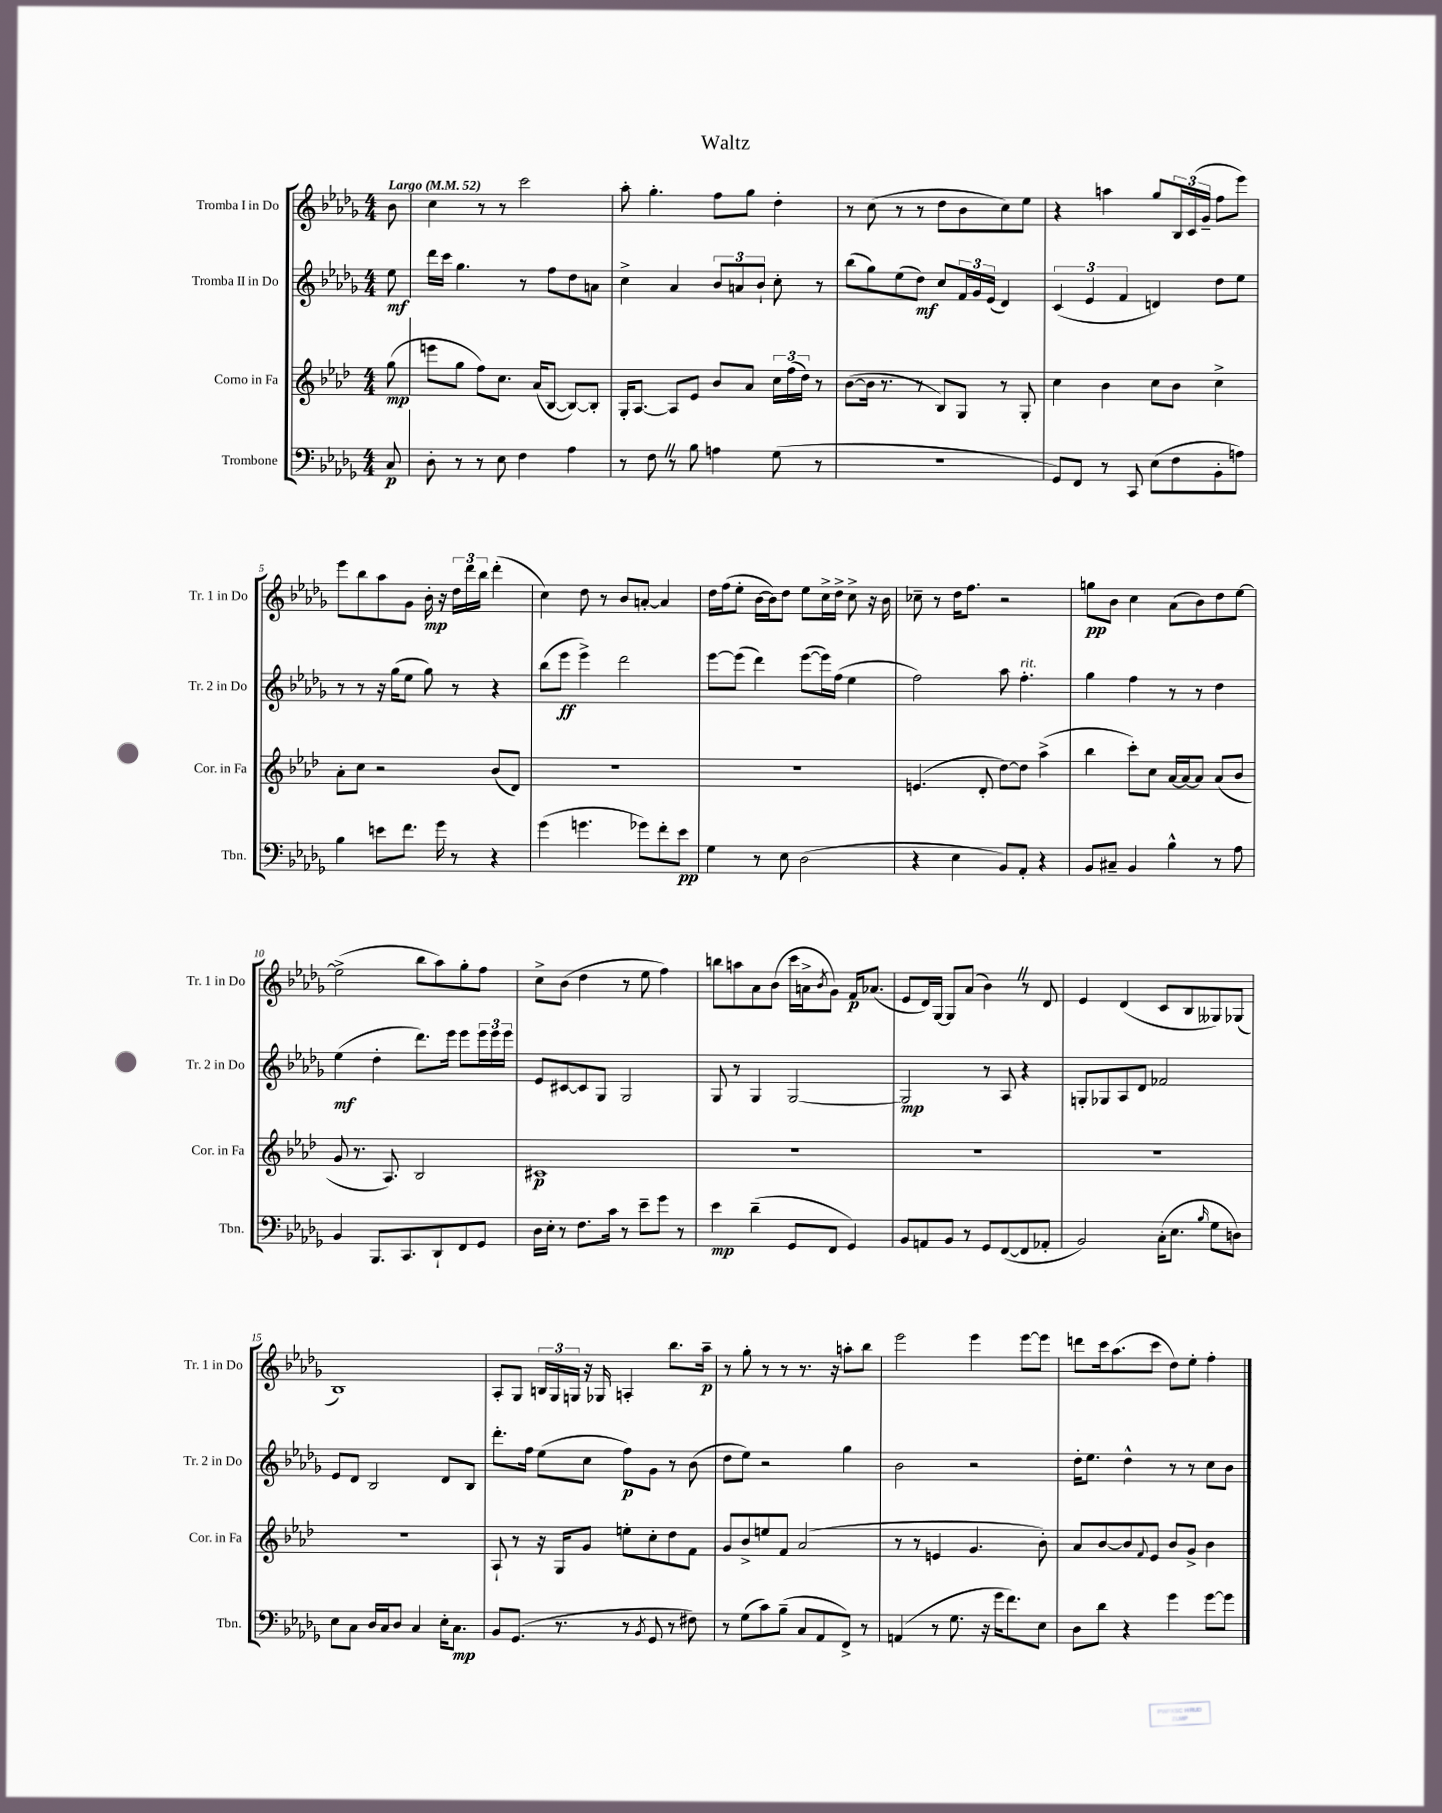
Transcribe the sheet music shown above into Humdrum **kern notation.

**kern	**dynam	**kern	**dynam	**kern	**dynam	**kern	**dynam
*part4	*part4	*part3	*part3	*part2	*part2	*part1	*part1
*staff4	*staff4	*staff3	*staff3	*staff2	*staff2	*staff1	*staff1
*I"Trombone	*	*I"Corno in Fa	*	*I"Tromba II in Do	*	*I"Tromba I in Do	*
*I'Tbn.	*	*I'Cor. in Fa	*	*I'Tr. 2 in Do	*	*I'Tr. 1 in Do	*
*clefF4	*	*clefG2	*	*clefG2	*	*clefG2	*
*k[b-e-a-d-g-]	*	*k[b-e-a-d-]	*	*k[b-e-a-d-g-]	*	*k[b-e-a-d-g-]	*
*M4/4	*	*M4/4	*	*M4/4	*	*M4/4	*
*MM52	*	*MM52	*	*MM52	*	*MM52	*
=	=	=	=	=	=	=	=
!	!	!	!	!	!	!LO:TX:a:B:t=Largo	!
8C/	p	(8gg\	mp	8ee-\	mf	8b-\	.
=1	=1	=1	=1	=1	=1	=1	=1
8D-'\	.	8eeen\L	.	16ddd-\LL	.	4cc\	.
.	.	.	.	16ccc\JJ	.	.	.
8r	.	8gg\J	.	4.gg-\	.	.	.
8r	.	8ff\L)	.	.	.	8r	.
8E-\	.	8.cc\J	.	.	.	8r	.
4F\	.	.	.	8r	.	2ccc\	.
.	.	(16a-/KL	.	.	.	.	.
.	.	[8B-/J	.	8ff\L	.	.	.
4A-\	.	8B-/L_)	.	8dd-\	.	.	.
.	.	8B-'/J]	.	8an\J	.	.	.
=2	=2	=2	=2	=2	=2	=2	=2
8r	.	16G'/KL	.	4cc^\	.	8aa-'\	.
.	.	[8.A-/J	.	.	.	.	.
8FZ\	.	.	.	.	.	4.gg-'\	.
8r	.	8A-/L]	.	4a-/	.	.	.
8B-\	.	8e-/J	.	.	.	.	.
4An\	.	8b-/L	.	12b-/L	.	8ff\L	.
.	.	.	.	12an/	.	.	.
.	.	8a-/J	.	.	.	8gg-\J	.
.	.	.	.	12b-`/J	.	.	.
(8G-\	.	24cc\LL	.	8cc'\	.	4dd-'\	.
.	.	(24ff\	.	.	.	.	.
.	.	24dd-\JJ)	.	.	.	.	.
8r	.	8r	.	8r	.	.	.
=3	=3	=3	=3	=3	=3	=3	=3
1r	.	([8b-\L	.	(8bb-\L	.	8r	.
.	.	16b-\Jk]	.	8gg-\)	.	(8cc\	.
.	.	8.r	.	.	.	.	.
.	.	.	.	(8ee-\	.	8r	.
.	.	8r	.	8dd-\J)	mf	8r	.
.	.	8B-/L)	.	8cc/L	.	8dd-\L	.
.	.	8G/J	.	24f/L	.	8b-\	.
.	.	.	.	24g-/	.	.	.
.	.	.	.	(24e-/JJ	.	.	.
.	.	8r	.	4d-/)	.	8cc\)	.
.	.	8G'/	.	.	.	8ee-\J	.
=4	=4	=4	=4	=4	=4	=4	=4
8GG-/L)	.	4cc\	.	(6c/	.	4r	.
8FF/J	.	.	.	.	.	.	.
.	.	.	.	6e-/	.	.	.
8r	.	4b-\	.	.	.	4aan\	.
.	.	.	.	6f/	.	.	.
8CC/	.	.	.	.	.	.	.
(8E-\L	.	8cc\L	.	4dn/)	.	8gg-/L	.
8F\	.	8b-\J	.	.	.	24B-/L	.
.	.	.	.	.	.	(24c/	.
.	.	.	.	.	.	24g-~/JJ	.
8BB-'\	.	4cc^\	.	8dd-\L	.	8ff\L	.
8An\J)	.	.	.	8ee-\J	.	8eee-\J)	.
!!LO:LB:g=z
=5	=5	=5	=5	=5	=5	=5	=5
4B-\	.	8a-'\L	.	8r	.	8eee-\L	.
.	.	8cc\J	.	8r	.	8bb-\	.
8en\L	.	2r	.	16r	.	8aa-\	.
.	.	.	.	(16gg-\KL	.	.	.
8.f\J	.	.	.	8ee-\J	.	8g-\J	.
.	.	.	.	8gg-\)	.	16b-'\	mp
16g-\	.	.	.	.	.	16r	.
8r	.	.	.	8r	.	24dd-\LL	.
.	.	.	.	.	.	24ddd-\	.
.	.	.	.	.	.	24bb-\JJ	.
4r	.	(8b-/L	.	4r	.	(4ddd-'\	.
.	.	8d-/J)	.	.	.	.	.
=6	=6	=6	=6	=6	=6	=6	=6
(4g-\	.	1r	.	(8bb-\L	.	4cc\)	.
.	.	.	.	8eee-\J	ff	.	.
4.gn\	.	.	.	4eee-^\)	.	8dd-\	.
.	.	.	.	.	.	8r	.
.	.	.	.	2ddd-\	.	8b-/L	.
8g-X\L)	.	.	.	.	.	[8an'/J	.
8f'\	.	.	.	.	.	4a/]	.
8e-\J	pp	.	.	.	.	.	.
=7	=7	=7	=7	=7	=7	=7	=7
4G-\	.	1r	.	[8eee-\L	.	16dd-\LL	.
.	.	.	.	.	.	(16ff\J	.
.	.	.	.	(8eee-\J]	.	8ee-'\J	.
8r	.	.	.	4ddd-\)	.	[16b-\LL	.
.	.	.	.	.	.	16b-\J])	.
8E-\	.	.	.	.	.	8dd-\J	.
(2D-\	.	.	.	([8eee-\L	.	8ee-\L	.
.	.	.	.	16eee-\L])	.	16cc^\L	.
.	.	.	.	(16ff\JJ	.	16dd-^\JJ	.
.	.	.	.	4ee-\	.	8cc^\	.
.	.	.	.	.	.	16r	.
.	.	.	.	.	.	16b-\	.
=8	=8	=8	=8	=8	=8	=8	=8
4r	.	(4.en/	.	2ff\)	.	8cc-X~\	.
.	.	.	.	.	.	8r	.
4E-\	.	.	.	.	.	16dd-\KL	.
.	.	.	.	.	.	8.ff\J	.
.	.	8d-'/	.	.	.	.	.
8BB-/L)	.	[8dd-\L)	.	8aa-\	.	2r	.
!	!	!	!	!LO:TX:a:i:t=rit.	!	!	!
8AA-'/J	.	8dd-\J]	.	4.ff'\	.	.	.
4r	.	(4aa-^\	.	.	.	.	.
=9	=9	=9	=9	=9	=9	=9	=9
8BB-/L	.	4bb-\	.	4gg-\	.	8ggn\L	pp
8C#X~/J	.	.	.	.	.	8b-\J	.
4BB-/	.	8ccc'\L)	.	4ff\	.	4cc\	.
.	.	8cc\J	.	.	.	.	.
4B-^^\	.	[16a-/LL	.	8r	.	(8a-\L	.
.	.	16a-/J_	.	.	.	.	.
.	.	8a-/J]	.	8r	.	8b-\)	.
8r	.	(8a-/L	.	4dd-\	.	8dd-\	.
8A-\	.	8b-/J	.	.	.	[8ee-\J	.
!!LO:LB:g=z
=10	=10	=10	=10	=10	=10	=10	=10
4BB-/	.	8g/	.	(4ee-\	mf	(2ee-^\]	.
.	.	8.r	.	.	.	.	.
8.BBB-/L	.	.	.	4dd-'\	.	.	.
.	.	8.A-/)	.	.	.	.	.
8.CC/	.	.	.	.	.	.	.
.	.	2B-/	.	8.ddd-\L)	.	8bb-\L	.
8DD-`/	.	.	.	.	.	8aa-\)	.
.	.	.	.	16eee-\Jk	.	.	.
8FF/	.	.	.	8eee-\L	.	8gg-'\	.
8GG-/J	.	.	.	24eee-\L	.	8ff\J	.
.	.	.	.	24eee-\	.	.	.
.	.	.	.	24eee-\JJ	.	.	.
=11	=11	=11	=11	=11	=11	=11	=11
16D-\LL	.	1c#X	p	8e-/L	.	8cc^\L	.
16E-'\JJ	.	.	.	.	.	.	.
8r	.	.	.	[8c#X/	.	(8b-\J	.
8.F\L	.	.	.	8c#/]	.	4dd-\	.
.	.	.	.	8G-/J	.	.	.
16c\Jk	.	.	.	.	.	.	.
8r	.	.	.	2G-/	.	8r	.
8e-~\L	.	.	.	.	.	8ee-\	.
8g-\J	.	.	.	.	.	4ff\)	.
8r	.	.	.	.	.	.	.
=12	=12	=12	=12	=12	=12	=12	=12
4e-\	mp	1r	.	8G-/	.	8bbn\L	.
.	.	.	.	8r	.	8aan\	.
(4d-~\	.	.	.	4G-/	.	8a-\	.
.	.	.	.	.	.	(8b-\J	.
8GG-/L	.	.	.	[2G-/	.	16ccc\LL	.
.	.	.	.	.	.	16an^\J	.
.	.	.	.	.	.	8qb-/	.
8FF/J	.	.	.	.	.	8g-\J)	.
4GG-/)	.	.	.	.	.	16f/KL	p
.	.	.	.	.	.	(8.a-X/J	.
=13	=13	=13	=13	=13	=13	=13	=13
8BB-/L	.	1r	.	2G-/]	mp	8e-/L	.
8AAn/	.	.	.	.	.	16d-/L)	.
.	.	.	.	.	.	[16G-/JJ	.
8BB-/J	.	.	.	.	.	8G-/L]	.
8r	.	.	.	.	.	(8a-/J	.
8GG-/L	.	.	.	8r	.	4b-Z\)	.
([8FF/	.	.	.	8A-/	.	.	.
8FF/]	.	.	.	4r	.	8r	.
8AA-X'/J	.	.	.	.	.	8d-/	.
=14	=14	=14	=14	=14	=14	=14	=14
2BB-/)	.	1r	.	8Gn'/L	.	4e-/	.
.	.	.	.	8G-X/	.	.	.
.	.	.	.	8A-/	.	(4d-/	.
.	.	.	.	8d-/J	.	.	.
(16C'\KL	.	.	.	2f-X/	.	8c/L	.
8.E-\J	.	.	.	.	.	.	.
.	.	.	.	.	.	8B-/	.
16qqB-/	.	.	.	.	.	.	.
8G-\L	.	.	.	.	.	8G--X/)	.
8Dn\J)	.	.	.	.	.	(8G-X/J	.
!!LO:LB:g=z
=15	=15	=15	=15	=15	=15	=15	=15
8E-\L	.	1r	.	8e-/L	.	1B-)	.
8C\J	.	.	.	8d-/J	.	.	.
16D-/LL	.	.	.	2B-/	.	.	.
16C/J	.	.	.	.	.	.	.
8D-/J	.	.	.	.	.	.	.
4C/	.	.	.	.	.	.	.
16E-'\KL	.	.	.	8d-/L	.	.	.
8.C\J	mp	.	.	.	.	.	.
.	.	.	.	8B-/J	.	.	.
=16	=16	=16	=16	=16	=16	=16	=16
8BB-/L	.	8A-`/	.	8.ddd-'\L	.	8A-'/L	.
(8.GG-/J	.	8r	.	.	.	8G-/J	.
.	.	.	.	16ff\Jk	.	.	.
.	.	16r	.	(8ee-\L	.	24Bn/LL	.
.	.	.	.	.	.	24G-/	.
8.r	.	16G/KL	.	.	.	.	.
.	.	.	.	.	.	24Gn/JJ	.
.	.	8g/J	.	8cc\J	.	16r	.
.	.	.	.	.	.	16G-X/	.
8r	.	8een'\L	.	8ff\L)	p	4An'/	.
8qBB-/	.	.	.	.	.	.	.
8GG-/	.	8cc'\	.	8g-\J	.	.	.
8r	.	8dd-\	.	8r	.	8.bb-\L	.
8F#X\)	.	8f\J	.	(8b-\	.	.	.
.	.	.	.	.	.	16aa-~\Jk	p
=17	=17	=17	=17	=17	=17	=17	=17
8r	.	8g/L	.	8dd-\L	.	8r	.
(8G-\L	.	8b-^/	.	8ee-\J)	.	8gg-'\	.
8c\)	.	8een/	.	2r	.	8r	.
(8B-~\J	.	8f/J	.	.	.	8r	.
8C/L	.	(2a-/	.	.	.	8.r	.
8AA-/	.	.	.	.	.	.	.
.	.	.	.	.	.	16r	.
8FF^/J)	.	.	.	4gg-\	.	8aan'\L	.
8r	.	.	.	.	.	8bb-\J	.
=18	=18	=18	=18	=18	=18	=18	=18
(4AAn/	.	8r	.	2b-\	.	2eee-\	.
.	.	8r	.	.	.	.	.
8r	.	4en/	.	.	.	.	.
8.G-\	.	.	.	.	.	.	.
.	.	4.g/	.	2r	.	4eee-\	.
16r	.	.	.	.	.	.	.
16g-\KL	.	.	.	.	.	.	.
8.f\)	.	.	.	.	.	.	.
.	.	.	.	.	.	[8eee-\L	.
8E-\J	.	8b-'\)	.	.	.	8eee-\J]	.
=19	=19	=19	=19	=19	=19	=19	=19
8D-\L	.	8a-/L	.	16dd-'\KL	.	8dddn\L	.
.	.	.	.	8.ee-\J	.	.	.
8d-\J	.	[8b-/	.	.	.	16ccc\k	.
.	.	.	.	.	.	(8.aa-\	.
4r	.	8b-/]	.	4dd-^^\	.	.	.
.	.	8qqf/	.	.	.	.	.
.	.	8e-/J	.	.	.	8ccc\J	.
4g-\	.	8b-/L	.	8r	.	8dd-\L)	.
.	.	8g^/J	.	8r	.	8ee-'\J	.
[8g-\L	.	4b-\	.	8cc\L	.	4ff'\	.
8g-\J]	.	.	.	8b-\J	.	.	.
==	==	==	==	==	==	==	==
*-	*-	*-	*-	*-	*-	*-	*-
